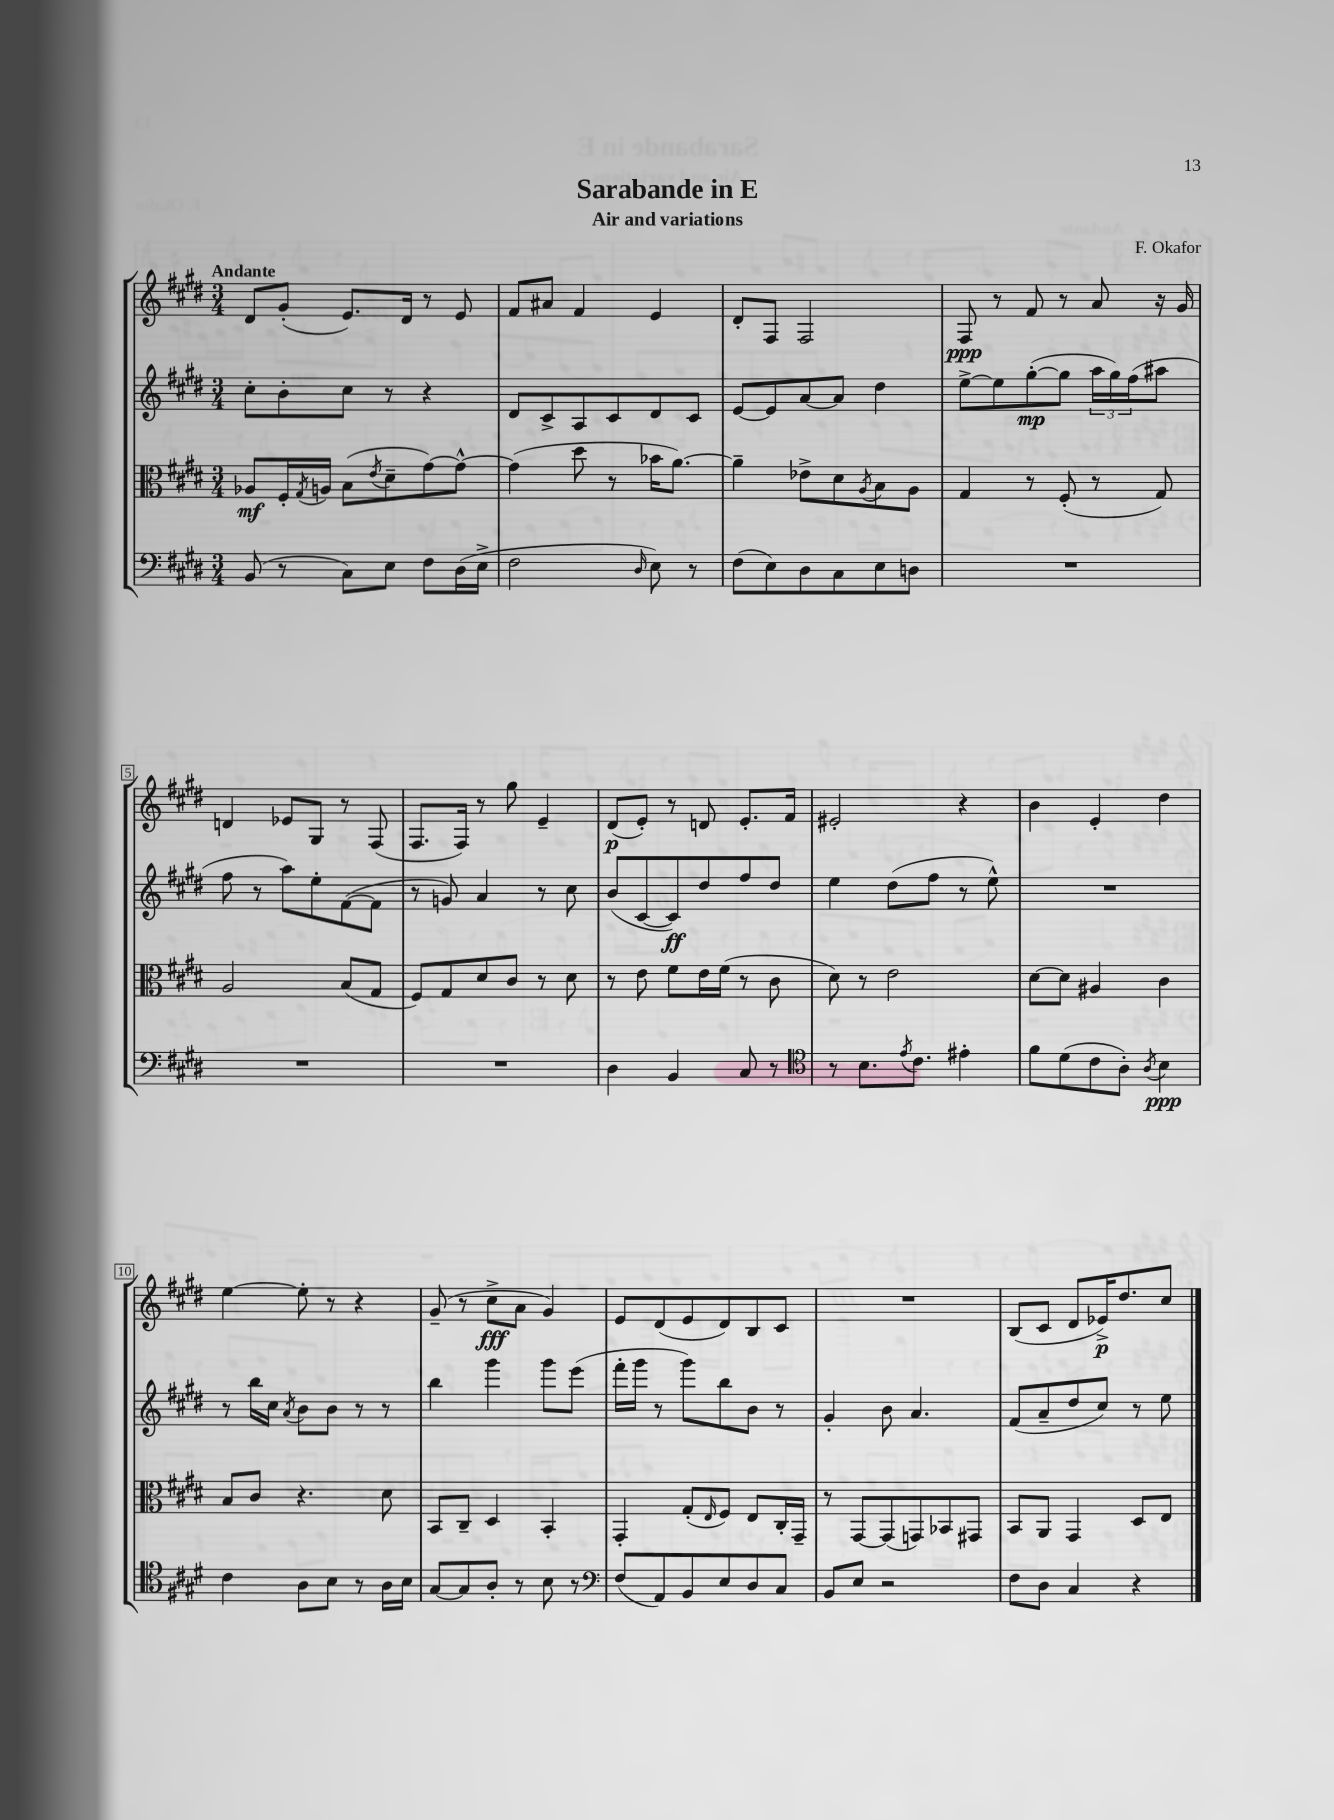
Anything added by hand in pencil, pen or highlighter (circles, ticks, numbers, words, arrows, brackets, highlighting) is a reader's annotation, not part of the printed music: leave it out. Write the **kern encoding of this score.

**kern	**dynam	**kern	**dynam	**kern	**dynam	**kern	**dynam
*part4	*part4	*part3	*part3	*part2	*part2	*part1	*part1
*staff4	*staff4	*staff3	*staff3	*staff2	*staff2	*staff1	*staff1
*clefF4	*	*clefC3	*	*clefG2	*	*clefG2	*
*k[f#c#g#d#]	*	*k[f#c#g#d#]	*	*k[f#c#g#d#]	*	*k[f#c#g#d#]	*
*M3/4	*	*M3/4	*	*M3/4	*	*M3/4	*
=1	=1	=1	=1	=1	=1	=1	=1
!	!	!	!	!	!	!LO:TX:a:B:t=Andante	!
(8BB/	.	8A-X/L	mf	8cc#'\L	.	8d#/L	.
8r	.	16F#'/L	.	8b'\	.	(8g#'/J	.
.	.	8qG#/	.	.	.	.	.
.	.	16An/JJ	.	.	.	.	.
8C#\L)	.	(8B\L	.	8cc#\J	.	8.e/L)	.
.	.	8qe/	.	.	.	.	.
8E\J	.	8d#~\	.	8r	.	.	.
.	.	.	.	.	.	16d#/Jk	.
8F#\L	.	[8g#\)	.	4r	.	8r	.
(16D#\L	.	8g#^^\J_	.	.	.	8e/	.
16E^\JJ	.	.	.	.	.	.	.
=2	=2	=2	=2	=2	=2	=2	=2
2F#\	.	(4g#\]	.	8d#/L	.	8f#/L	.
.	.	.	.	8c#^/	.	8a#X/J	.
.	.	8dd#\	.	8A/	.	4f#/	.
.	.	8r	.	8c#/	.	.	.
16qqD#/	.	.	.	.	.	.	.
8E\)	.	16b-X\KL	.	8d#/	.	4e/	.
.	.	[8.a\J)	.	.	.	.	.
8r	.	.	.	8c#/J	.	.	.
=3	=3	=3	=3	=3	=3	=3	=3
(8F#\L	.	4a~\]	.	[8e/L	.	8d#'/L	.
8E\)	.	.	.	8e/]	.	8F#/J	.
8D#\	.	8e-X^\L	.	[8a/	.	2F#/	.
8C#\	.	8d#\	.	8a/J]	.	.	.
.	.	8qA/	.	.	.	.	.
8E\	.	8B\	.	4dd#\	.	.	.
8Dn\J	.	8A\J	.	.	.	.	.
=4	=4	=4	=4	=4	=4	=4	=4
2.r	.	4G#/	.	[8ee^\L	.	8F#/	ppp
.	.	.	.	8ee\]	.	8r	.
.	.	8r	.	([8gg#'\	mp	8f#/	.
.	.	(8F#'/	.	8gg#\J]	.	8r	.
.	.	8r	.	24aa\LL	.	8a/	.
.	.	.	.	24gg#\)	.	.	.
.	.	.	.	(24ff#\J	.	.	.
.	.	8G#/)	.	8aa#X\J	.	16r	.
.	.	.	.	.	.	16g#/	.
!!LO:LB:g=z
=5	=5	=5	=5	=5	=5	=5	=5
2.r	.	2A/	.	8ff#\	.	4dn/	.
.	.	.	.	8r	.	.	.
.	.	.	.	8aa\L)	.	8e-X/L	.
.	.	.	.	8ee'\	.	8G#/J	.
.	.	(8B/L	.	([8f#\	.	8r	.
.	.	8G#/J	.	8f#\J]	.	(8F#/	.
=6	=6	=6	=6	=6	=6	=6	=6
2.r	.	8F#/L)	.	8r	.	8.F#/L	.
.	.	8G#/	.	8gn/)	.	.	.
.	.	.	.	.	.	16F#/Jk)	.
.	.	8d#/	.	4a/	.	8r	.
.	.	8c#/J	.	.	.	8gg#\	.
.	.	8r	.	8r	.	4e~/	.
.	.	8d#\	.	8cc#\	.	.	.
=7	=7	=7	=7	=7	=7	=7	=7
4D#\	.	8r	.	(8b/L	.	(8d#/L	p
.	.	8e\	.	[8c#/	.	8e'/J)	.
4BB/	.	8f#\L	.	8c#/])	ff	8r	.
.	.	16e\L	.	8dd#/	.	8dn/	.
.	.	(16f#\JJ	.	.	.	.	.
8C#/	.	8r	.	8ff#/	.	8.e'/L	.
8r	.	8c#\	.	8dd#/J	.	.	.
.	.	.	.	.	.	16f#/Jk	.
=8	=8	=8	=8	=8	=8	=8	=8
*clefC4	*	*	*	*	*	*	*
8r	.	8d#\)	.	4ee\	.	2e#X'/	.
8.B\L	.	8r	.	.	.	.	.
.	.	2e\	.	(8dd#\L	.	.	.
8qe/	.	.	.	.	.	.	.
8.c#\J	.	.	.	.	.	.	.
.	.	.	.	8ff#\J	.	.	.
4e#X'\	.	.	.	8r	.	4r	.
.	.	.	.	8ee^^\)	.	.	.
=9	=9	=9	=9	=9	=9	=9	=9
8f#\L	.	[8d#\L	.	2.r	.	4b\	.
(8d#\	.	8d#\J]	.	.	.	.	.
8c#\	.	4A#X/	.	.	.	4e'/	.
8A'\J)	.	.	.	.	.	.	.
8qA/	.	.	.	.	.	.	.
4B\	ppp	4c#\	.	.	.	4dd#\	.
!!LO:LB:g=z
=10	=10	=10	=10	=10	=10	=10	=10
4c#\	.	8B/L	.	8r	.	[4ee\	.
.	.	8c#/J	.	16bb\LL	.	.	.
.	.	.	.	16cc#\JJ	.	.	.
.	.	.	.	8qa/	.	.	.
8A\L	.	4.r	.	8b\L	.	8ee'\]	.
8B\J	.	.	.	8b\J	.	8r	.
8r	.	.	.	8r	.	4r	.
16A\LL	.	8d#\	.	8r	.	.	.
16B\JJ	.	.	.	.	.	.	.
=11	=11	=11	=11	=11	=11	=11	=11
[8G#/L	.	8BB/L	.	4bb\	.	(8g#~/	.
8G#/]	.	8C#~/J	.	.	.	8r	.
8A'/J	.	4D#/	.	4ggg#\	.	8cc#^\L	fff
8r	.	.	.	.	.	8a\J	.
8B\	.	4BB'/	.	8ggg#\L	.	4g#/)	.
8r	.	.	.	(8eee\J	.	.	.
=12	=12	=12	=12	=12	=12	=12	=12
*clefF4	*	*	*	*	*	*	*
(8F#/L	.	4GG#'/	.	16fff#'\LL	.	8e/L	.
.	.	.	.	16ggg#\JJ	.	.	.
8AA/)	.	.	.	8r	.	(8d#/	.
8BB/	.	(8G#'/L	.	8ggg#\L)	.	8e/	.
.	.	16qqE/	.	.	.	.	.
8E/	.	8F#/J)	.	8bb\	.	8d#/)	.
8D#/	.	8E/L	.	8b\J	.	8B/	.
8C#/J	.	16C#'/L	.	8r	.	8c#/J	.
.	.	16GG#~/JJ	.	.	.	.	.
=13	=13	=13	=13	=13	=13	=13	=13
8BB/L	.	8r	.	4g#'/	.	2.r	.
8E/J	.	[8GG#/L	.	.	.	.	.
2r	.	(8GG#/]	.	8b\	.	.	.
.	.	8GGn/)	.	4.a/	.	.	.
.	.	8BB-X/	.	.	.	.	.
.	.	8GG#X/J	.	.	.	.	.
=14	=14	=14	=14	=14	=14	=14	=14
8F#\L	.	8BB/L	.	(8f#/L	.	(8B/L	.
8D#\J	.	8AA/J	.	8a~/	.	8c#/J	.
4C#/	.	4GG#/	.	8dd#/	.	8d#/L	.
.	.	.	.	8cc#/J)	.	16e-X^/K)	p
.	.	.	.	.	.	8.dd#/	.
4r	.	8D#/L	.	8r	.	.	.
.	.	8E/J	.	8ee\	.	8cc#/J	.
==	==	==	==	==	==	==	==
*-	*-	*-	*-	*-	*-	*-	*-
